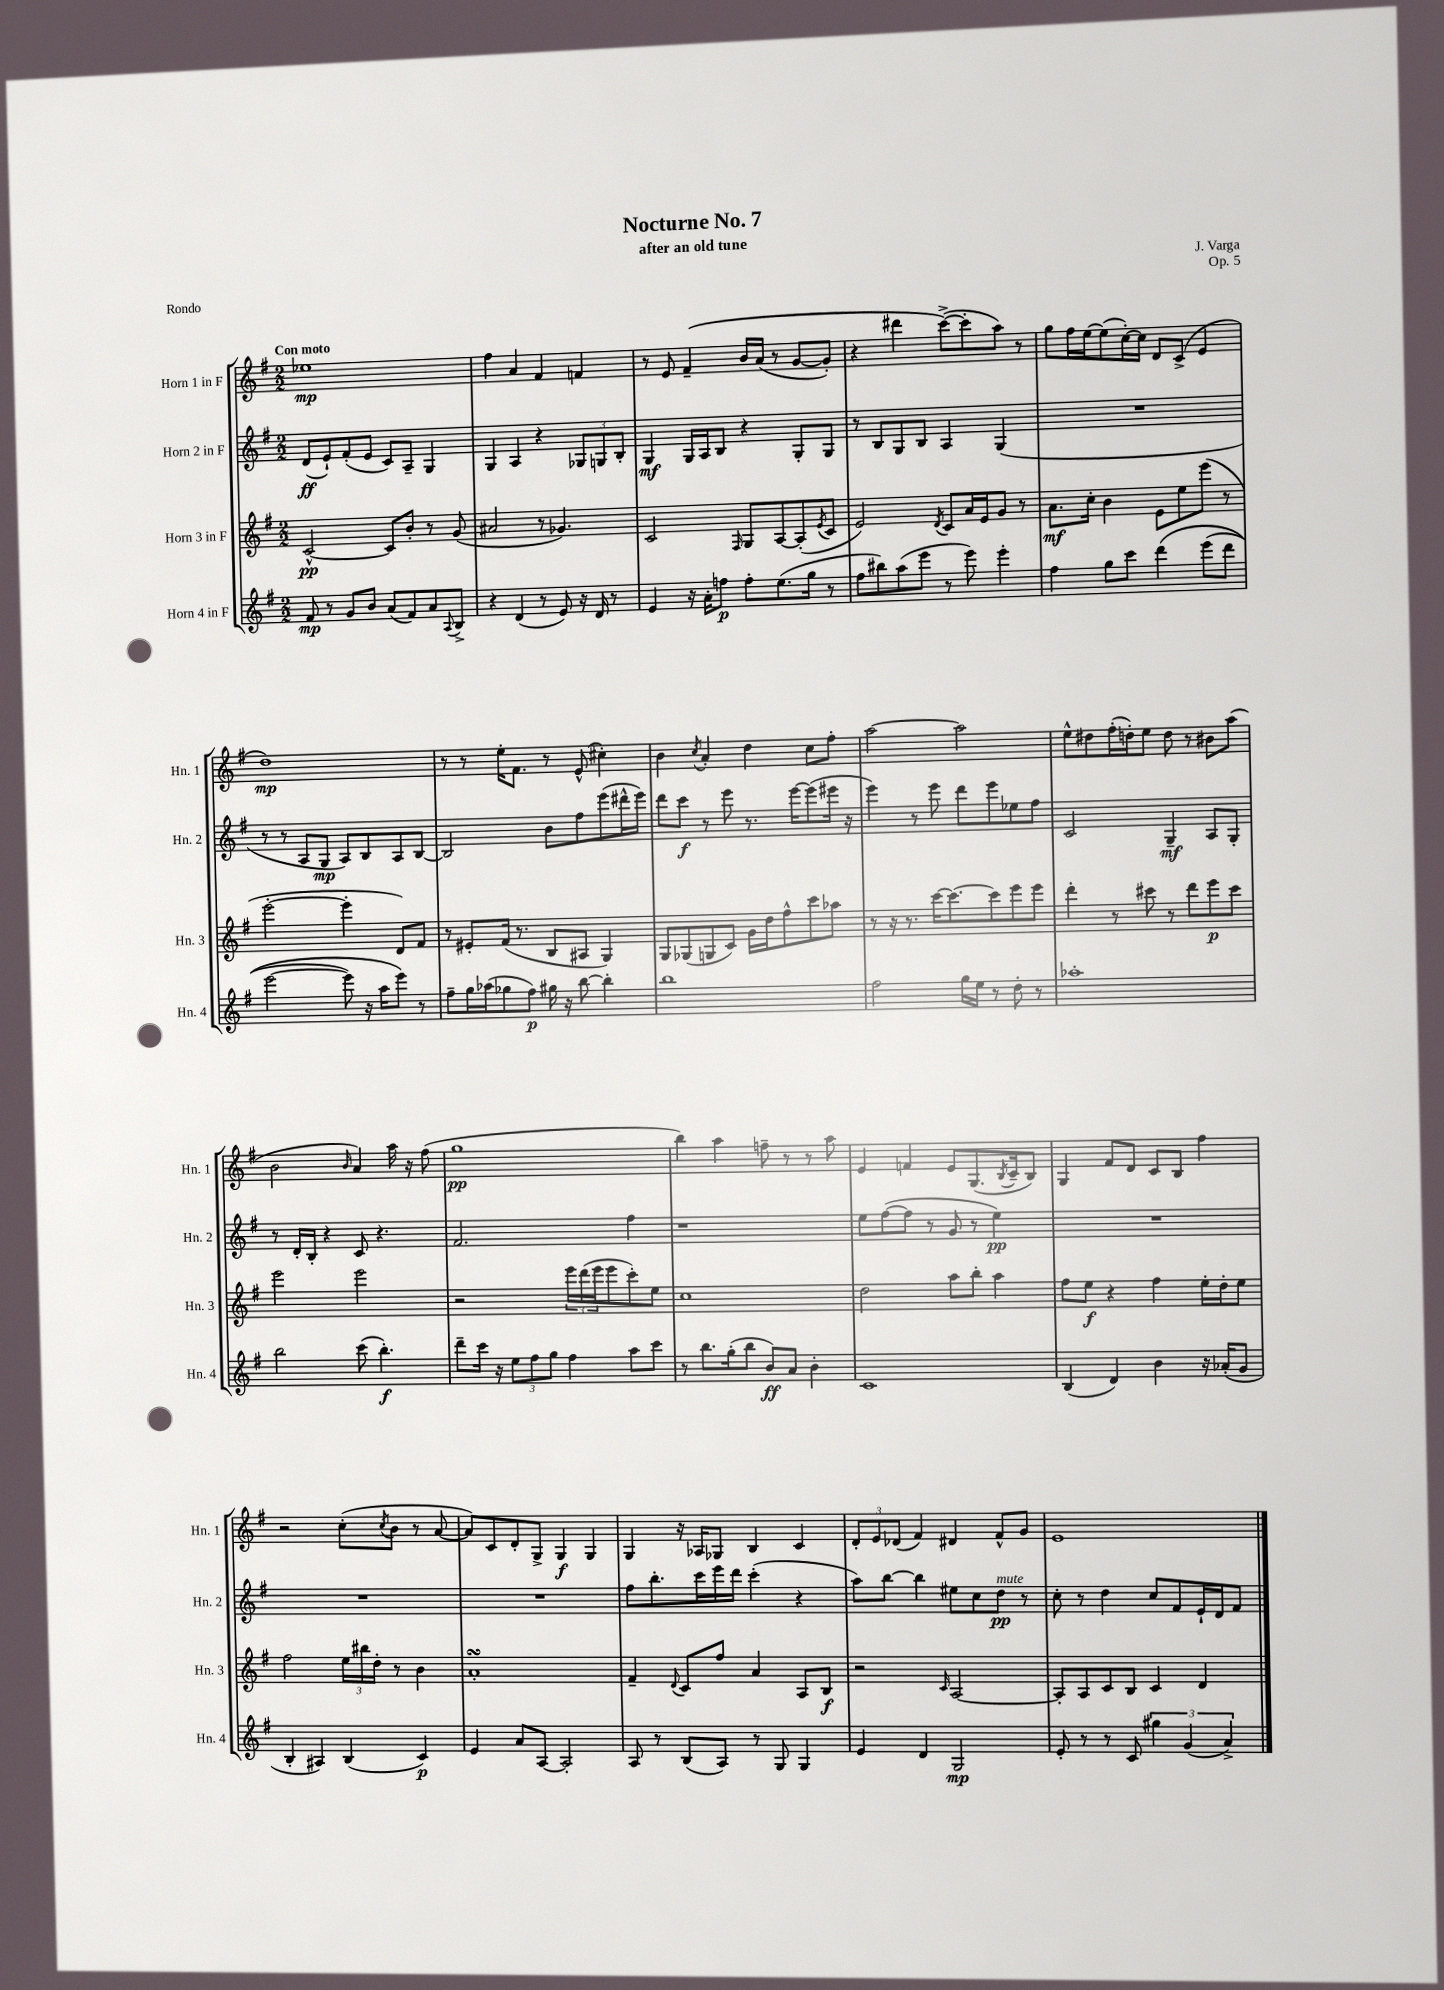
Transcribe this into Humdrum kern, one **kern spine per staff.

**kern	**kern	**kern	**kern
*staff4	*staff3	*staff2	*staff1
*clefG2	*clefG2	*clefG2	*clefG2
*k[f#]	*k[f#]	*k[f#]	*k[f#]
*M2/2	*M2/2	*M2/2	*M2/2
8f#	[2c^^	(8d	1ee-
8r	.	8e`)	.
8g	.	(8f#'	.
8b	.	8e	.
(8a	8c]	8c)	.
8f#)	8b'	8A~	.
8a	8r	4G	.
8qqA	.	.	.
8B^	(8g	.	.
=	=	=	=
4r	2a#	4G	4ff#
(4d	.	4A	4a
8r	8r	4r	4f#
8e)	4.g-)	.	.
16r	.	12G-	4f
16d	.	.	.
.	.	12G	.
8r	.	.	.
.	.	12B'	.
=	=	=	=
4e	2c	4G	8r
.	.	.	8e
16r	.	16G	&(4f#~
16a'	.	16A	.
8ff	.	8B	.
.	16qqF#	.	.
8ff'	8G	4r	16b
.	.	.	(16a
(8.ee	[8A	.	8r
.	(8A']	8G'	[8g
16gg	.	.	.
.	8qe	.	.
8r	8c	8G	8g'])
=	=	=	=
8ff#	2e)	8r	4r
8bb#)	.	8B	.
(8aa	.	8G	4ddd#
8eee	.	8B	.
.	8qd	.	.
8r	8c	4A	([8ccc^&)
8eee)	16a	.	8ccc']
.	16e	.	.
4eee'	8g	(4G	8aa)
.	8r	.	8r
=	=	=	=
4ff#	8.a	1r	8gg
.	.	.	16ff#
.	16cc'	.	[16ee
8gg	4b	.	(8ee]
8ccc	.	.	[16cc')
.	.	.	16cc]
&(4ddd	8e	.	8d
.	8ee	.	(8c^
(8eee	(8eee	.	4e
8ddd	8r	.	.
=	=	=	=
[2eee	[2eee'	8r	1dd)
.	.	8r	.
.	.	8A	.
.	.	8G	.
8eee])	4eee']	8A)	.
16r	.	8B	.
16aa	.	.	.
8eee&)	8d)	8A	.
8r	8f#	[8B	.
=	=	=	=
8ff#~	8r	2B]	8r
16gg	8e#'	.	8r
(16aa-	.	.	.
8gg-	(16f#	.	16ee'
.	8.r	.	8.f#
8ff#)	.	.	.
16gg#	8B	8b	8r
16r	.	.	.
[8bb	8A#	8ff#	(8e^^
4bb']	4G)	(8eee	4cc#')
.	.	16ddd#^^	.
.	.	16eee)	.
=	=	=	=
1bb	8G	8ddd	4b
.	(8G-	8ccc	.
.	.	.	8qcc
.	8G	8r	4a'
.	8c)	8eee	.
.	16g	8.r	4dd
.	16dd	.	.
.	8ff#^^	.	.
.	.	[16eee	.
.	8ccc	(8eee]	8cc
.	8aa-	16eee#	8ff#'
.	.	16r	.
=	=	=	=
2ff#	8r	4eee)	[2aa
.	16r	.	.
.	8.r	.	.
.	.	8r	.
.	[16ccc	8eee	.
.	8.ccc_	.	.
16gg	.	8ddd	2aa]
16ee	.	.	.
8r	8ccc]	8eee	.
8dd'	8eee	8ee-	.
8r	8eee	8ff#	.
=	=	=	=
1aa-'	4ddd'	2c	8ee^^
.	.	.	8dd#
.	8r	.	(16ff#'
.	.	.	16dd')
.	8ccc#	.	8ee
.	8r	4G~	8dd
.	8ddd	.	8r
.	8eee	8A	8b#
.	8ccc#	8G'	(8aa
=	=	=	=
2bb	2eee	8r	2b
.	.	16d'	.
.	.	16B'	.
.	.	4r	.
.	.	.	16qqb
(8ccc	2eee	8c	4a)
4.bb')	.	4.r	.
.	.	.	16aa
.	.	.	16r
.	.	.	(8ff#
=	=	=	=
8ddd~	2r	2.f#	1gg
16ccc	.	.	.
16r	.	.	.
12ee	.	.	.
12ff#	.	.	.
12gg	.	.	.
4ff#	24eee	.	.
.	(24ddd	.	.
.	24eee	.	.
.	8eee	.	.
8aa	8ccc')	4ff#	.
8ccc	8ee	.	.
=	=	=	=
8r	1cc	1r	4bb)
8.bb	.	.	.
.	.	.	4aa
(16gg'	.	.	.
8bb	.	.	.
8b)	.	.	8ff~
8a	.	.	8r
4b'	.	.	8r
.	.	.	8aa
=	=	=	=
1c	2dd	8ee	4e
.	.	([8ff#	.
.	.	8ff#]	4f
.	.	8r	.
.	8aa	8g	8e
.	8bb'	8r	(8.G
.	4aa	4ee)	.
.	.	.	8qB
.	.	.	16c~
.	.	.	8B)
=	=	=	=
(4B	8ff#	1r	4G
.	8ee	.	.
4d)	4r	.	8f#
.	.	.	8d
4b	4ff#	.	8c
.	.	.	8B
16r	16ee'	.	4ff#
(16a-'	16dd'	.	.
8g	8ee	.	.
=	=	=	=
4B'	2ff#	1r	2r
4A#)	.	.	.
(4B	24ee	.	(8cc'
.	24bb#	.	.
.	24dd'	.	.
.	.	.	8qcc
.	8r	.	8b
4c)	4b	.	8r
.	.	.	[8a
=	=	=	=
4e	1a'	1r	8a])
.	.	.	8c
8a	.	.	8d'
[8A	.	.	8G^
2A']	.	.	4G
.	.	.	4G
=	=	=	=
8A	4f#~	8ff#	4G
8r	.	8.bb'	.
.	8qqd	.	.
(8B	8c	.	16r
.	.	16ccc	16A-
8A)	8ff#	16eee	8G-
.	.	16ddd	.
8r	4a	(4ccc'	4B
8G	.	.	.
4G	8A	4r	4c
.	8B	.	.
=	=	=	=
4e	2r	8aa)	12d'
.	.	.	12e
.	.	[8bb	.
.	.	.	(12d-
4d	.	4bb]	4f#)
.	16qqc	.	.
2G	[2A	8ee#	4d#
.	.	8cc	.
.	.	8dd	8f#^^
.	.	8r	8g
=	=	=	=
8e'	8A']	8cc'	1e
8r	8A	8r	.
8r	8c	4dd	.
8c	8B	.	.
6gg#	4c	8cc	.
.	.	8f#	.
(6g	.	.	.
.	4d	16e`	.
.	.	16d	.
6a^)	.	.	.
.	.	8f#	.
==	==	==	==
*-	*-	*-	*-
